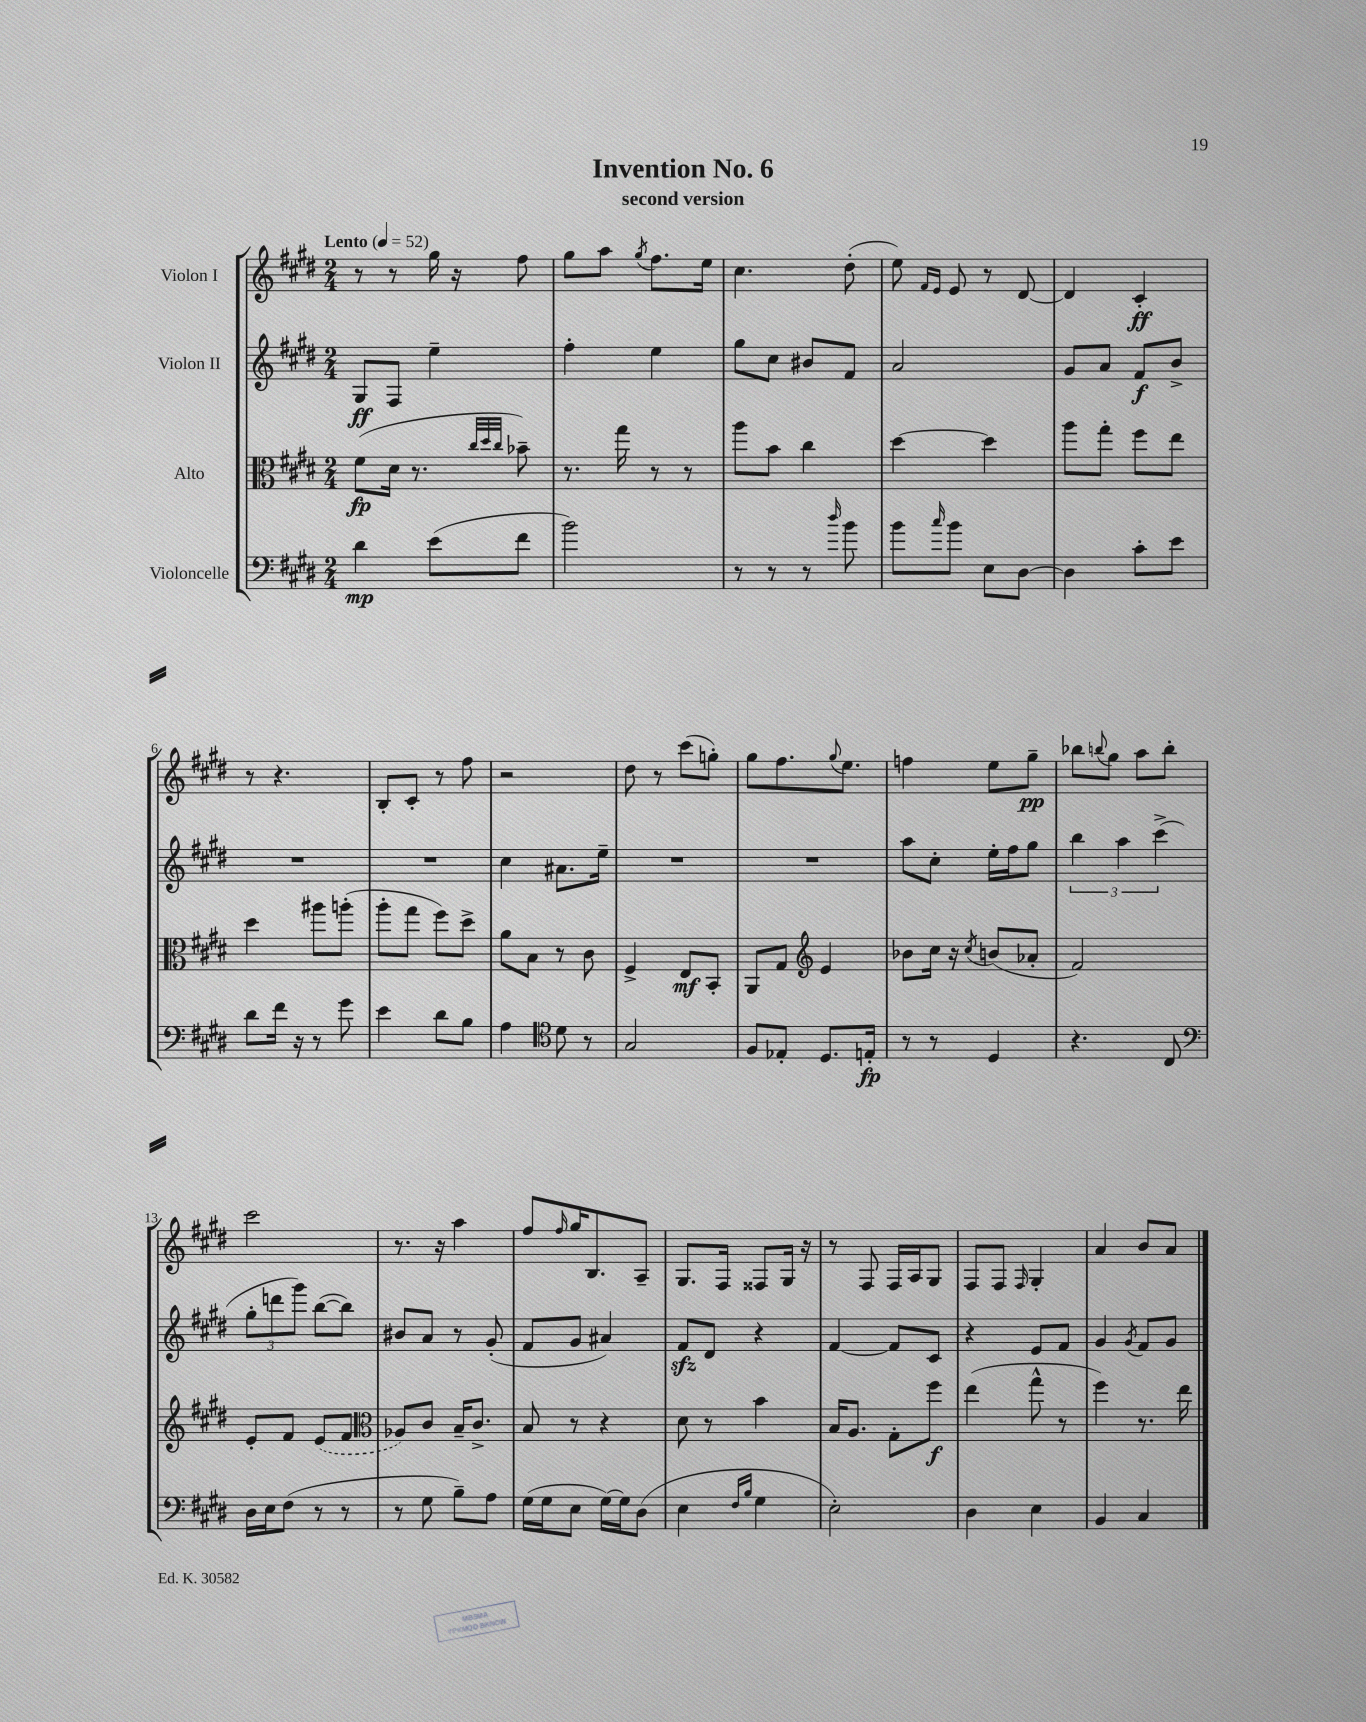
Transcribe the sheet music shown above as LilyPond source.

\header { title = "Invention No. 6" subtitle = "second version" }
<<
\new StaffGroup <<
\new Staff = "s0" \with { instrumentName = "Violon I" } {
    \clef treble \key e \major \numericTimeSignature \time 2/4 \tempo "Lento" 4 = 52
    r8 r8 gis''16 r16 fis''8 |
    gis''8 a''8 \acciaccatura { gis''8 } fis''8. e''16 |
    cis''4. dis''8-.( |
    e''8) \grace { fis'16 e'16 } e'8 r8 dis'8~ |
    dis'4 cis'4-.\ff |
    r8 r4. |
    b8-. cis'8-. r8 fis''8 |
    r2 |
    dis''8 r8 cis'''8( g''8-.) |
    gis''8 fis''8. \appoggiatura { gis''8 } e''8. |
    f''4 e''8 gis''8--\pp |
    bes''8 \appoggiatura { b''8 } gis''8 a''8 b''8-. |
    cis'''2 |
    r8. r16 a''4 |
    fis''8 \grace { fis''16 } gis''16 b8. a8-- |
    gis8. fis16 fisis8 gis16 r16 |
    r8 fis8 fis16 a16 gis8 |
    fis8 fis8 \grace { fis16 } gis4-. |
    a'4 b'8 a'8 \bar "|." |
}
\new Staff = "s1" \with { instrumentName = "Violon II" } {
    \clef treble \key e \major \numericTimeSignature \time 2/4
    gis8\ff fis8 e''4-- |
    fis''4-. e''4 |
    gis''8 cis''8 bis'8 fis'8 |
    a'2 |
    gis'8 a'8 fis'8\f b'8-> |
    R2 |
    R2 |
    cis''4 ais'8. e''16-- |
    R2 |
    R2 |
    a''8 cis''8-. e''16-. fis''16 gis''8 |
    \tuplet 3/2 { b''4 a''4 cis'''4->( } |
    \tuplet 3/2 { gis''8-. d'''8 gis'''8) } b''8~( b''8) |
    bis'8 a'8 r8 gis'8-.( |
    fis'8 gis'8 ais'4) |
    fis'8\sfz dis'8 r4 |
    fis'4~ fis'8 cis'8 |
    r4 e'8 fis'8 |
    gis'4 \acciaccatura { gis'8 } fis'8 gis'8 \bar "|." |
}
\new Staff = "s2" \with { instrumentName = "Alto" } {
    \clef alto \key e \major \numericTimeSignature \time 2/4
    fis'8\fp( dis'16 r8. \grace { cis''32 dis''32 cis''32 } bes'8--) |
    r8. gis''16 r8 r8 |
    a''8 b'8 cis''4 |
    dis''4~ dis''4 |
    a''8 gis''8-. fis''8 e''8 |
    dis''4 ais''8 a''8-.( |
    a''8-. gis''8 fis''8) dis''8-> |
    a'8 b8 r8 cis'8 |
    fis4-> e8\mf b,8-. |
    a,8 gis8 \clef treble e'4 |
    bes'8 cis''16 r16 \acciaccatura { cis''8 } b'8( aes'8-. |
    fis'2) |
    e'8-. fis'8 \once \slurDashed e'8( fis'8 |
    \clef alto aes8) cis'8 b16-- cis'8.-> |
    b8 r8 r4 |
    dis'8 r8 b'4 |
    b16 a8. gis8-. fis''8\f |
    e''4( gis''8-^ r8 |
    fis''4) r8. e''16 \bar "|." |
}
\new Staff = "s3" \with { instrumentName = "Violoncelle" } {
    \clef bass \key e \major \numericTimeSignature \time 2/4
    dis'4\mp e'8( fis'8 |
    b'2) |
    r8 r8 r8 \grace { dis''16 } b'8 |
    b'8 \grace { cis''16 } b'8 e8 dis8~ |
    dis4 cis'8-. e'8 |
    dis'8 fis'16 r16 r8 gis'8 |
    e'4 dis'8 b8 |
    a4 \clef tenor dis'8 r8 |
    gis2 |
    fis8 ees8-. dis8. e16-.\fp |
    r8 r8 dis4 |
    r4. cis8 |
    \clef bass dis16 e16 fis8( r8 r8 |
    r8 gis8 b8--) a8 |
    gis16( gis16 e8 gis16~) gis16 dis8( |
    e4 \grace { fis16 b16 } gis4 |
    e2-.) |
    dis4 e4 |
    b,4 cis4 \bar "|." |
}
>>
>>
